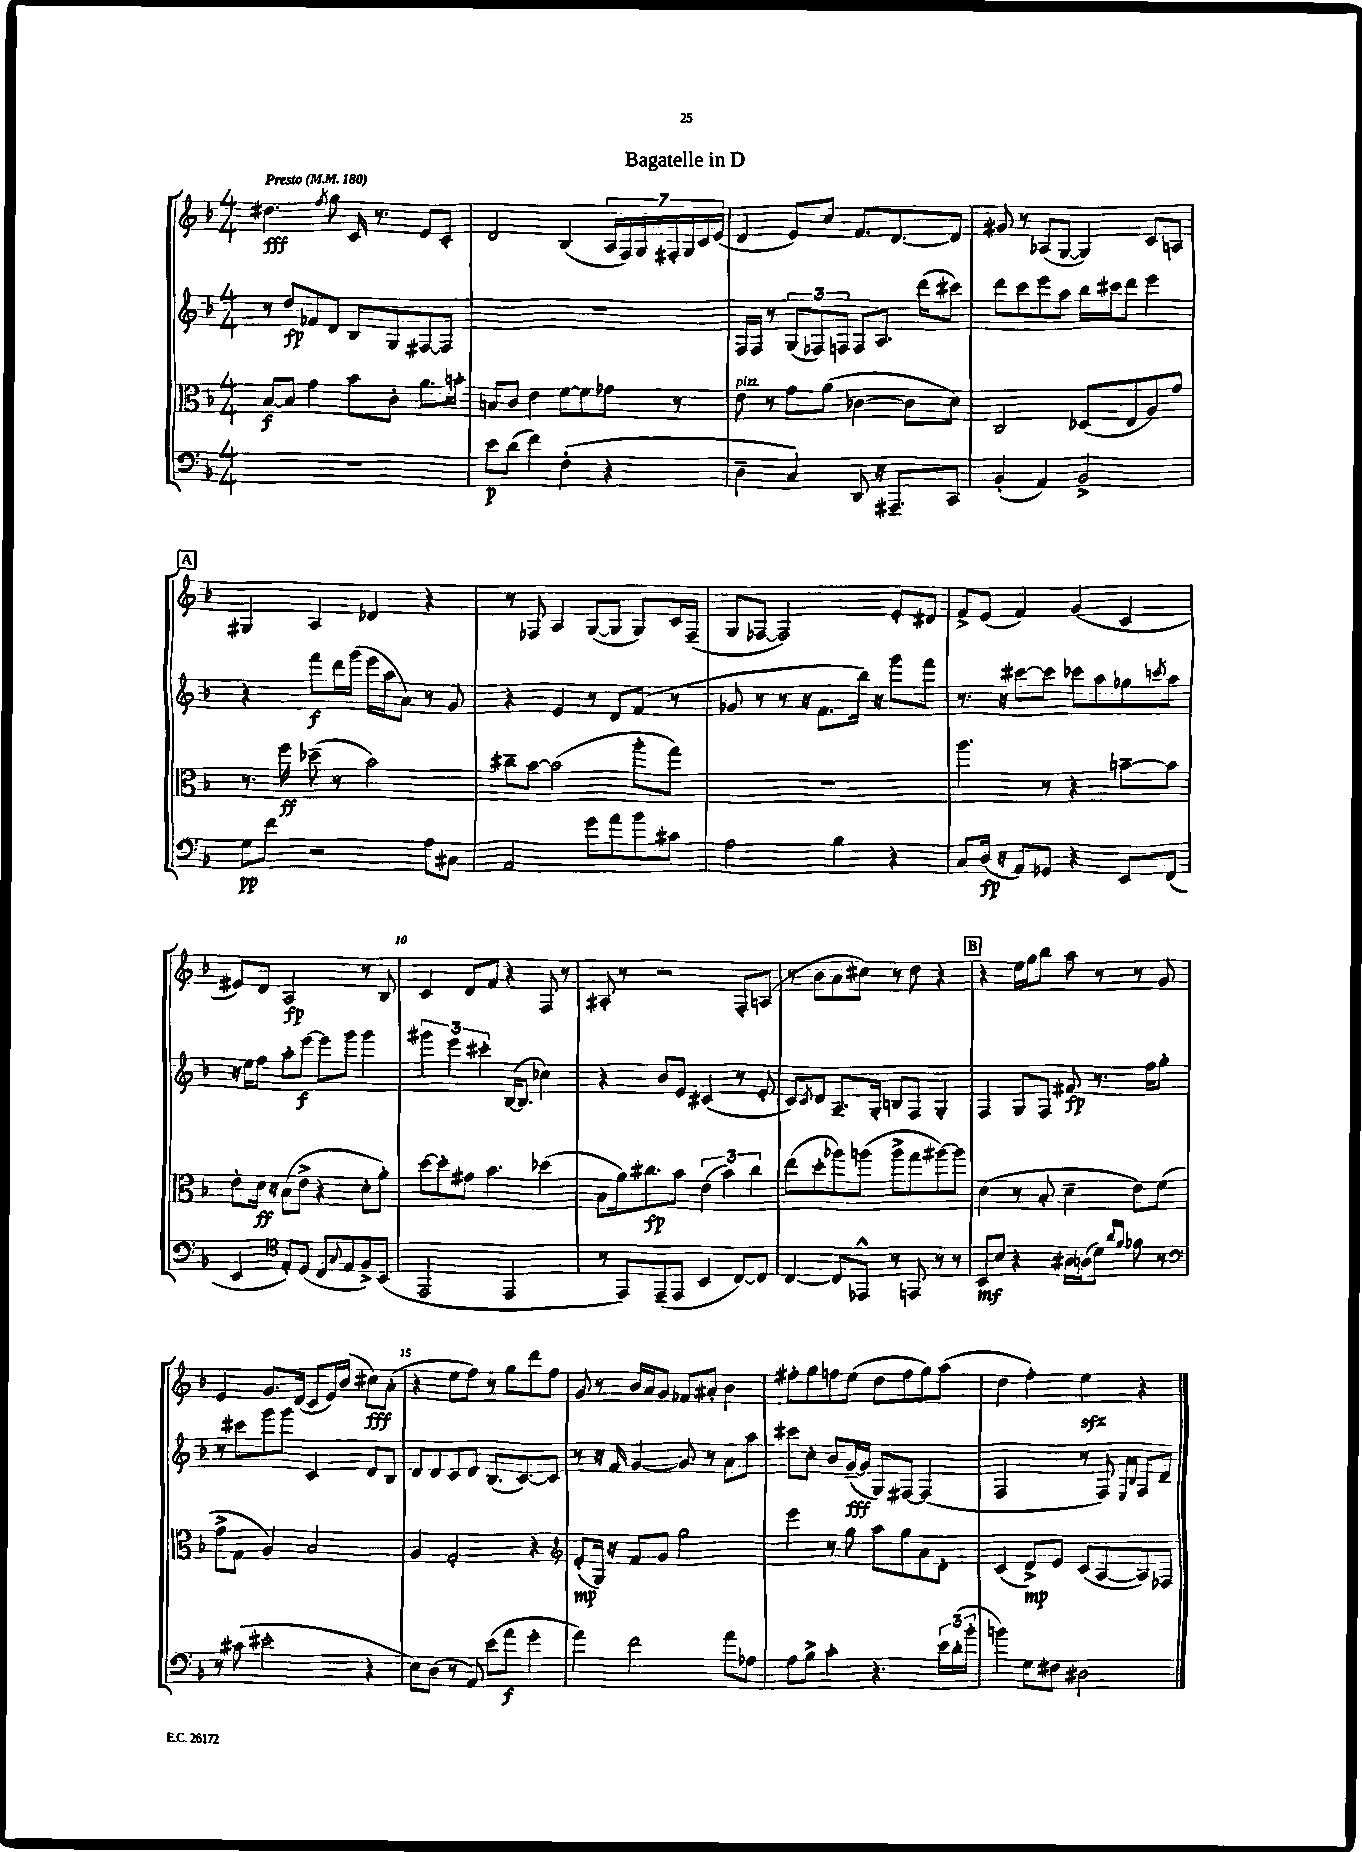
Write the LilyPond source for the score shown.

\header { title = "Bagatelle in D" }
<<
\new StaffGroup <<
\new Staff = "s0" {
    \clef treble \key f \major \numericTimeSignature \time 4/4 \tempo "Presto" 4 = 180
    dis''4.\fff \acciaccatura { f''8 } g''8 c'16 r8. e'8 c'8-. |
    d'2 bes4( \tuplet 7/4 { a16 f16) g16 fis16-. g16 c'16 e'16( } |
    d'4 e'8) c''8 f'8. d'8.~ d'8 |
    gis'8 r8 aes8( g8~ g4) c'8 a8 |
    \mark \markup { \box "A" } gis4 a4 des'4 r4 |
    r8 fes8 a4 g8~( g8 g8) c'16 fes16--( |
    g8 fes8~ fes2) e'8-. dis'8 |
    f'8-> e'8( f'4) g'4( c'4 |
    eis'8) d'8 a2\fp r8 bes8 |
    c'4 d'8 f'8 r4 f8 r8 |
    ais8-. r8 r2 f8-. a8( |
    r8 bes'8 a'8 cis''8) r8 d''8 r4 |
    \mark \markup { \box "B" } r4 e''16 g''16 bes''8 a''8 r8 r8 g'8 |
    e'4 g'8. d'16( c'8 e'16) bes'16( cis''8\fff) a'8-.( |
    r4 e''8 f''8) r8 g''8 d'''8 f''8 |
    g'8 r8 bes'16 a'16 g'8 fes'8 ais'8-. bes'4 |
    fis''8-. g''8 f''8 e''8( d''8 f''8 g''8) a''8( |
    d''4 f''4-.) e''4\sfz r4 \bar "|." |
}
\new Staff = "s1" {
    \clef treble \key f \major \numericTimeSignature \time 4/4
    r8 d''8\fp fes'8 d'8 bes8 g8 fis8~ fis8 |
    R1 |
    f16 f16 r8 \tuplet 3/2 { g8( fes8) f8 } f8 a8. d'''16( cis'''8) |
    d'''8 c'''8 e'''8 a''8 bes''16 cis'''16 d'''8 e'''4 |
    \mark \markup { \box "A" } r4 f'''8\f d'''16 g'''16( e'''16 a''16 a'8) r8 g'8 |
    r4 e'4 r8 d'8 f'8( r8 |
    ges'8 r8 r8 r16 f'8. bes''16) r16 g'''8 f'''8 |
    r8. r16 cis'''8~ cis'''8 ces'''8 a''8 ges''8 \acciaccatura { c'''8 } a''8 |
    r16 e''16 f''8 a''8-. e'''8~\f e'''8 g'''8 g'''4 |
    \tuplet 3/2 { gis'''4 e'''4 cis'''4-. } bes16~( bes8. ces''4) |
    r4 bes'8 e'8 cis'4( r8 e'8-. |
    c'8) \acciaccatura { c'8 } d'8 a8.-- g16-. b8 f8 g4-. |
    \mark \markup { \box "B" } f4 g8 f8 fis'8\fp r8. f''16 g''8-. |
    r8 cis'''8 g'''8 g'''8 c'4 d'8 bes8 |
    d'8 d'8 c'8 d'8 bes8.( c'8.~) c'8 |
    r8 r16 f'16 g'4~ g'8 r8 a'8 a''8 |
    cis'''8 c''8-. bes'8 g'16~--\fff( g'16 g8) fis8~ fis4( |
    f2 r8 f8) \grace { e16 bes16 } f8 d'8-- \bar "|." |
}
\new Staff = "s2" {
    \clef alto \key f \major \numericTimeSignature \time 4/4
    bes8~\f bes8 g'4 bes'8 c'8-. a'8. b'16-. |
    b8 c'8 e'4 f'8~ f'8 ges'8 r8 |
    e'8^\markup { \italic "pizz." } r8 g'8 a'8( ces'4~ ces'8 d'8) |
    c2 des8( e8 a8) g'8 |
    \mark \markup { \box "A" } r8. f''16\ff des''8--( r8 bes'2) |
    cis''8-- bes'8~ bes'2( a''8-. g''8) |
    R1 |
    a''4. r8 r4 b'8~-- b'8 |
    e'8-. d'16\ff r16 bes8( e'8-> r4 d'8-. a'8-.) |
    d''8~ d''8-. gis'8 bes'4. des''4( |
    bes8 a'16) cis''8.\fp bes'8 \tuplet 3/2 { e'4( bes'4) cis''4 } |
    e''8( d''8-. aes''8) a''8( a''8-> g''8 ais''8~) ais''8 |
    \mark \markup { \box "B" } d'4( r8 bes8-. d'4-- e'8) f'8( |
    g'8-> g8 a4) bes2 |
    a4 g2-. r4 |
    \clef treble e'8-.\mp( g16) r16 f'8 g'8 g''2 |
    e'''4 r8 g''8 a''8 g''8 a'8 d'8-. |
    c'4( d'8->\mp) e'8 c'8( a8~ a8) fes8 \bar "|." |
}
\new Staff = "s3" {
    \clef bass \key f \major \numericTimeSignature \time 4/4
    R1 |
    e'8\p d'8( f'4) f4-.( r4 |
    d4-- c4) d,8 r16 ais,,8.-- c,8 |
    bes,4-.( a,4) bes,2-> |
    \mark \markup { \box "A" } g8\pp f'8 r2 a8 cis8 |
    a,2 g'8 a'8 bes'8 cis'8 |
    a2 bes4 r4 |
    c8 d16\fp( r16 a,8) ges,8 r4 e,8 f,8( |
    e,4 \clef tenor e8-.) d8( c8 \appoggiatura { g8 } e8 f8->) bes,8( |
    e,2 e,2 |
    r8 e,8) e,8--( e,8 bes,4 c8~) c8 |
    c4~ c8 ees,8-^ r8 e,8 r8 r8 |
    \mark \markup { \box "B" } bes,8\mf bes8 r4 ais16 a16( d'8) \grace { a'16 f'16 } fes'8 r8 |
    \clef bass r8 cis'8( eis'2-. r4 |
    e8) d8( r8 a,8) e'8( a'8\f g'4-. |
    a'4) f'2 a'8 aes8 |
    a8 bes8-> c'4-. r4. \tuplet 3/2 { e'16 d'16-.( bes'16-. } |
    b'4) g8 fis8 dis2 \bar "|." |
}
>>
>>
\layout { \context { \Score \override BarNumber.break-visibility = ##(#f #t #t) barNumberVisibility = #(every-nth-bar-number-visible 5) } }
